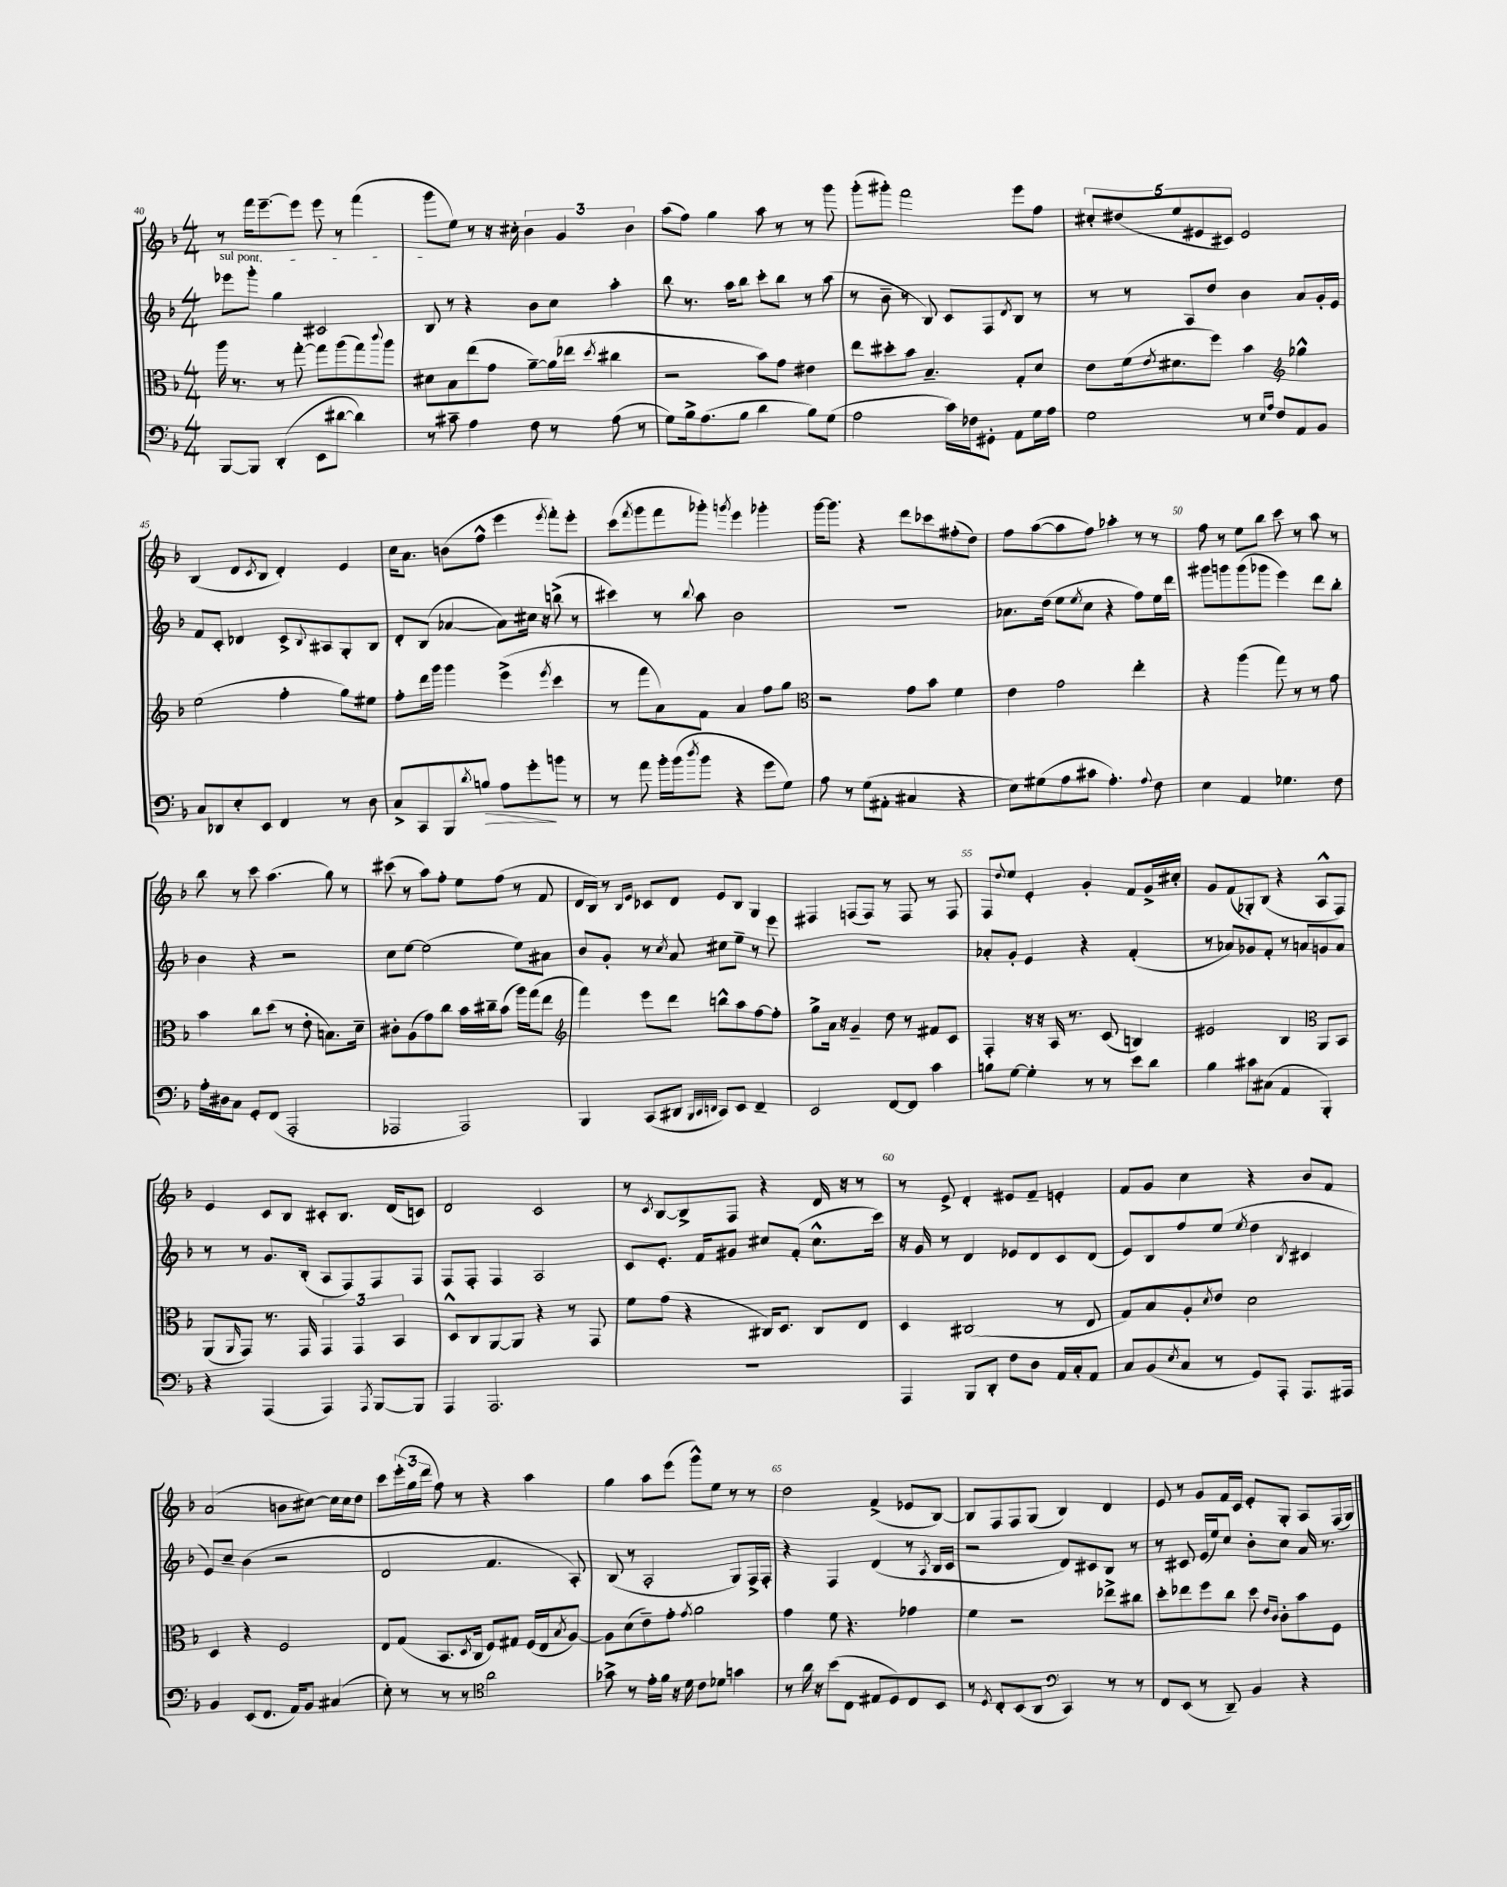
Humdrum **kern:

**kern	**kern	**kern	**kern
*staff4	*staff3	*staff2	*staff1
*clefF4	*clefC3	*clefG2	*clefG2
*k[b-]	*k[b-]	*k[b-]	*k[b-]
*M4/4	*M4/4	*M4/4	*M4/4
[8BBB-	16aa	8eee-	8r
.	8.r	.	.
8BBB-]	.	8ggg'	16fff
.	.	.	[8.eee~
(4DD'	8r	4gg	.
.	[8gg'	.	8eee]
8EE	8gg]	2c#	8eee
[8d#	(8aa	.	8r
4d#])	8gg)	.	(4fff
.	8qqccc	.	.
.	8aa	.	.
=	=	=	=
8r	8d#	8B-	8ggg
8c#~	8B-	8r	8ee)
4A	(8ee	4r	8r
.	8g	.	16r
.	.	.	16cc#'
8F	[8a~)	8b-	6b-
8r	(16a]	8cc	.
.	.	.	6g
.	16ee-	.	.
.	8qdd	.	.
(8A	4cc#	4aa'	.
.	.	.	6b-
8r	.	.	.
=	=	=	=
8G)	2r	8bb-	(8aa
16B-^	.	8.r	8ff)
(8.A	.	.	.
.	.	.	4gg
.	.	16aa	.
8B-	.	8bb-	.
4d	8b-)	8ccc'	8aa
.	8g	8bb-	8r
8B-)	4e#	8r	8r
(8G	.	(8aa	8ggg
=	=	=	=
2A	8ee	8r	(8ggg'
.	8dd#'	8b-~	8ggg#')
.	8b-	8r	2fff
.	4.B-~	8B-)	.
16c)	.	8c	.
16F-	.	.	.
8GG#'	.	8F	.
.	.	8qd	.
8AA	8G'	8B-	8eee
16G	8d	8r	8ff
16A	.	.	.
=	=	=	=
2G	8e	8r	10cc#'
.	.	.	(10dd#
.	(16f	8r	.
.	8qe	.	.
.	8.d#	.	.
.	.	.	10ee
.	.	8A	.
.	.	.	10e#
.	8ff)	8dd	.
.	.	.	10c#)
8r	4b-	4b-	2e#
16qqE	.	.	.
16qqA	.	.	.
8F	.	.	.
*	*clefG2	*	*
8AA	4gg-^^	8a	.
8BB-	.	16g'	.
.	.	16e	.
=	=	=	=
8C	(2ee	8f	(4B-
8DD-	.	8c'	.
8E'	.	4d-	8d
.	.	.	8qc
8EE	.	.	8B-
4FF	4ff'	8c^	4d')
.	.	8qqB-	.
.	.	8A#	.
8r	8gg)	8G'	4e
8D	8ee#	8B-	.
=	=	=	=
8C^	8ff'	8d'	16cc
.	.	.	8.a
8CC	16ddd	(8B-	.
.	16ggg	.	.
8BBB-	4ggg	[4a-	(8b
8qd	.	.	.
8B	.	.	8ff^^
8A	(4eee^	8a-])	4eee
8g'	.	16cc#	.
.	.	16r	.
.	8qeee	.	8qeee
8b	4ccc	(8bb^	8fff')
8r	.	8r	8eee'
=	=	=	=
8r	8r	4ccc#)	(8ccc
.	.	.	8qfff
8a	8fff	.	8ggg
16b-'	8a)	8r	8fff
(16b-	.	.	.
8qdd	.	8qqbb-	.
8b-	8f	8aa	8ggg-')
.	.	.	8qggg
4r	4a	2b-	4eee
8g	8ff	.	4ggg-'
8G)	8gg	.	.
=	=	=	=
*	*clefC3	*	*
8A	2r	1r	[16ggg
.	.	.	8.ggg]
8r	.	.	.
(8G	.	.	4r
8AA#'	.	.	.
4C#	8g	.	8ddd
.	8b-	.	8ccc-
4r	4f	.	(8ff#'
.	.	.	8dd)
=	=	=	=
8E)	4e	8.a-	8ff
(8G#	.	.	([8aa
.	.	(16dd	.
8A	2g	8ee	8aa]
.	.	8qee	.
8c#	.	8cc	8ff)
4.A')	.	4r	4aa-'
.	4ee'	8ff)	8r
8qqA	.	.	.
8F	.	16ee	8r
.	.	16ddd	.
=	=	=	=
4E	4r	8ggg#	8ff
.	.	8ggg	8r
4AA	(4aa	(8ggg	8ee
.	.	8ggg-	8bb-
4.G-	8gg)	4eee)	8ccc
.	8r	.	8r
.	8r	8ddd	8aa
8F	8g	8bb-'	8r
=	=	=	=
16A'	4b-	4b-	8bb-
16D#	.	.	.
8C	.	.	8r
8GG'	8cc	4r	8ccc
(8FF	(8dd	.	(4.aa
2AAA'	8r	2r	.
.	8e'	.	.
.	8.B)	.	8gg)
.	.	.	8r
.	16d~	.	.
=	=	=	=
2AAA-	8c#'	8cc	(8ccc#
.	(8A	[8ee	8r
.	8g)	(2ee]	8aa)
.	8cc	.	8ff'
2AAA-)	16b-	.	8ee
.	16cc#~	.	.
.	(8b-	.	(8ff
.	16aa)	8ee)	8r
.	(16gg	.	.
.	8ee	8a#	8f
=	=	=	=
*	*clefG2	*	*
4BBB-	4fff)	8b-	16d
.	.	.	16B-)
.	.	8g'	8r
.	.	.	16qqB-
.	.	.	16qqe
(8CC	8eee	8r	8c-
.	.	8qcc	.
8DD#	8ddd	8a	8d
32qqBBB-	.	.	.
32qqCC	.	.	.
32qqDD	.	.	.
8CC)	8bb^^	8cc#	8e
8EE	8aa	8ee~	8B-
4FF~	[8ff	8r	4G
.	8ff']	8eee	.
=	=	=	=
2EE	8gg^	1r	4F#
.	16a	.	.
.	16r	.	.
.	4g~	.	(8F
.	.	.	8F)
[8FF	8dd	.	8r
8FF]	8r	.	8F
4c	8f#	.	8r
.	8c	.	8F
=	=	=	=
8B	4F'	8a-'	8F
.	.	.	8qqdd
[8G	.	8g'	8ee
4G']	16r	4e	4e'
.	16r	.	.
.	16A	.	.
.	8.r	.	.
8r	.	4r	4g'
8r	(8c	.	.
8e	4B)	(4f'	8f
8d	.	.	16g^
.	.	.	16cc#'
=	=	=	=
4B-	2e#	8r	8g
.	.	8a-)	(8f
8c#	.	8g-	8G-')
(8C#	.	8f'	(8B-
4AA	4B-	8r	4r
.	.	8a	.
*	*clefC3	*	*
4BBB-')	8AA	8g	8A^^
.	8BB-	8a	8F)
=	=	=	=
4r	(8AA	8r	4e
.	16qqAA	.	.
.	8GG)	8r	.
(4AAA	8.r	8.g	8c
.	.	.	8B-
.	16GG	(16B-'	.
4AAA)	6GG	8A	8c#'
.	.	8F)	8.B-
.	6GG	.	.
8qAAA	.	.	.
[8BBB-	.	8F	.
.	.	.	(16d
.	6BB-	.	.
8BBB-]	.	8F	8c)
=	=	=	=
4AAA	8D^^	8F	2d
.	8C	8F'	.
2.AAA	[8AA	4F	.
.	8AA]	.	.
.	4r	2A	2c
.	8r	.	.
.	8GG	.	.
=	=	=	=
1r	8f	8c	8r
.	.	.	8qc
.	(8g	8.e'	[8B-
.	4r	.	8B-^]
.	.	16f	.
.	.	8g#	8F
.	16C#)	8cc#	4r
.	8.D	.	.
.	.	(8f'	.
.	8C#	8.cc#^^	16d
.	.	.	16r
.	8E	.	8r
.	.	16ccc)	.
=	=	=	=
4AAA	4D	16r	8r
.	.	16g	.
.	.	8r	8e^
8BBB-	(2C#	4d	4d'
8DD'	.	.	.
8F	.	8e-	8e#
8D	.	8d	8f~
16AA	8r	8c	4e'
16C'	.	.	.
8AA	8E	(8d	.
=	=	=	=
8C	8G)	8e)	8f
(8BB-	8B-	8B-	8g
8qE	.	.	.
8C	8A'	8ff	4cc
.	8qd	.	.
8r	8e	(8ee	.
.	.	8qee	.
8GG)	2d	4dd	4r
8AAA'	.	.	.
.	.	8qB-	.
8.AAA	.	4c#	8b-
.	.	.	8f
16AAA#	.	.	.
=	=	=	=
4BB-	4D	8e)	(2a
.	.	8cc~	.
(8EE	4r	(4b-	.
8.FF	.	.	.
.	2F	2r	8b
16AA)	.	.	.
8BB-	.	.	[8cc#)
(4C#	.	.	16cc#]
.	.	.	16cc#
.	.	.	8dd
=	=	=	=
8E')	8E	2d	8ccc
8r	(8G	.	(24eee'
.	.	.	24gg
.	.	.	24ddd
8r	8.BB-	.	8ff)
8r	.	.	8r
.	8qD	.	.
.	16C	.	.
*clefC4	*	*	*
2a	8F)	4.f	4r
.	8G#	.	.
.	(16F	.	4aa
.	16E	.	.
.	8qB-	.	.
.	[8A)	8A')	.
=	=	=	=
8g-^	8A]	(8B-	4gg
8r	(8d	8r	.
16e'	8e~)	2A'	8aa
16f	.	.	.
16r	8g'	.	(8eee
16d	.	.	.
.	8qg	.	.
8c	2a	.	8ggg^^)
8d-	.	.	8ee
4g	.	8G)	8r
.	.	16F^	8r
.	.	16F'	.
=	=	=	=
8r	4g	4r	2dd
16a	.	.	.
16r	.	.	.
(8b-	8f	4F	.
8C	4.r	.	.
8E#	.	(4d	(4f^
8D)	.	.	.
8C	4g-	8r	8e-
.	.	8qA	.
8BB-	.	16B-	[8B-)
.	.	16c	.
=	=	=	=
8r	4f	2r	8B-]
8qD	.	.	.
8C'	.	.	8F
(8BB-	2r	.	8F
8AA	.	.	(8G
*clefF4	*	*	*
4CC)	.	8d)	4B-)
.	.	8c#	.
8r	8ee-^	8B-	4d
8r	8cc#	8r	.
=	=	=	=
8FF	8dd'	8r	8e
(8EE	8ee-	8c#	8r
8r	8ff	(16e	8g
.	.	16ee)	.
8DD~)	8cc	8cc	16f
.	.	.	16c
4BB-	8dd	8b-'	8e'
.	16qqe	.	.
.	16qqc	.	.
.	8c'	8cc	8G'
4r	8b-	16a	8A
.	.	8.r	.
.	8F	.	(16F
.	.	.	16G)
==	==	==	==
*-	*-	*-	*-
